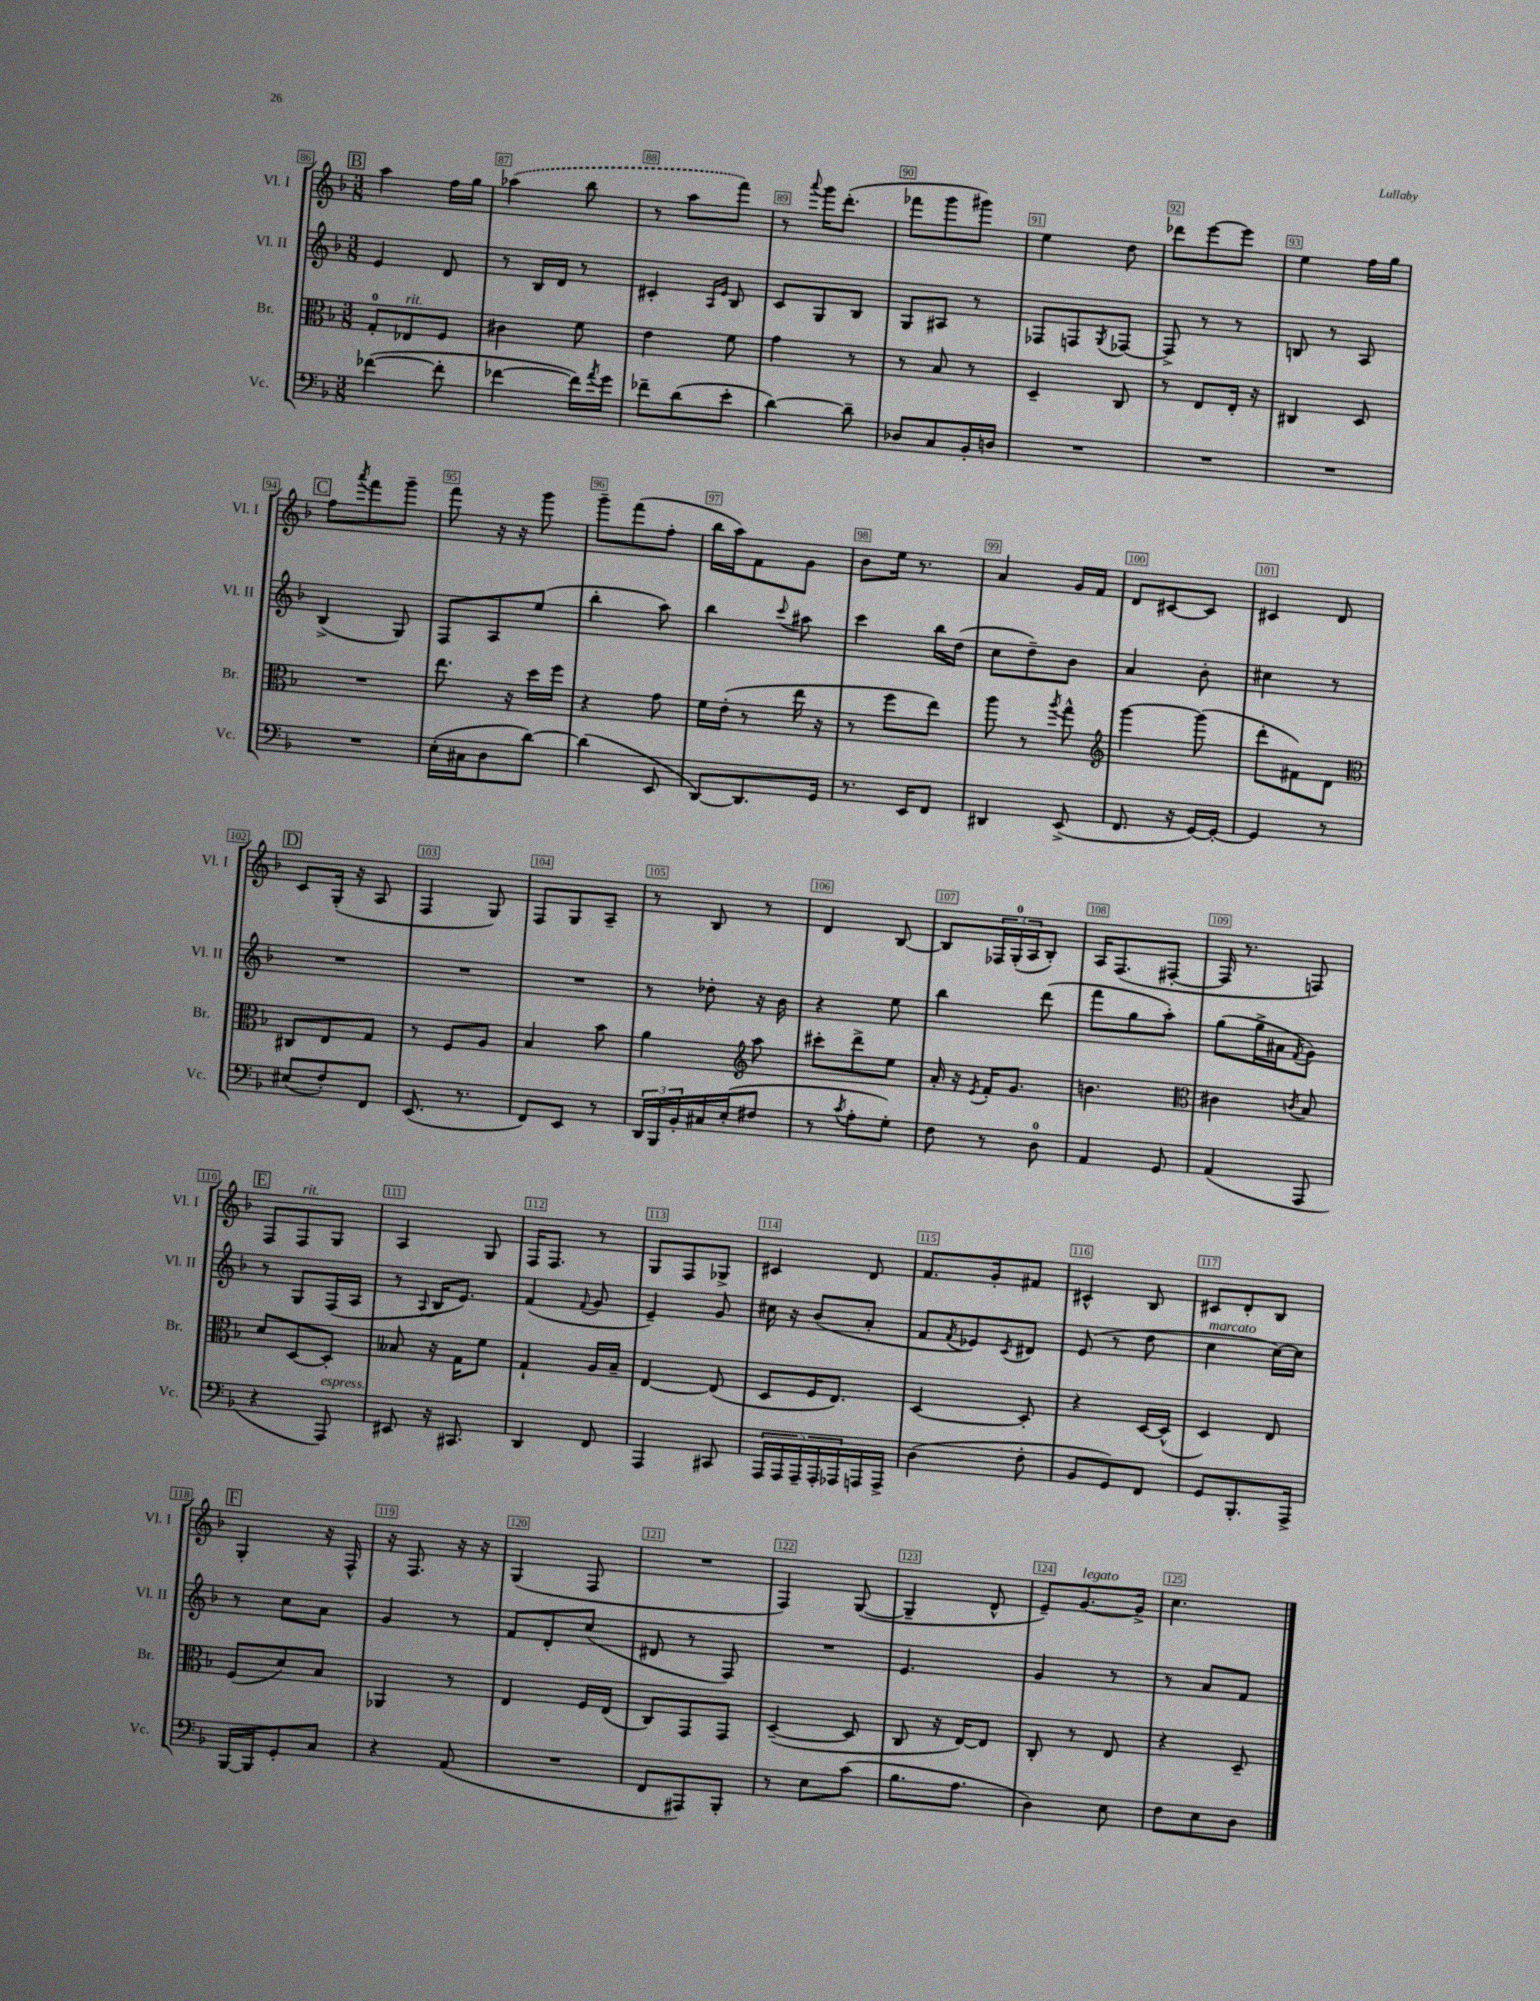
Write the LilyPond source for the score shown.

<<
\new StaffGroup <<
\new Staff = "s0" \with { instrumentName = "Vl. I" shortInstrumentName = "Vl. I" } {
    \clef treble \key f \major \numericTimeSignature \time 3/8
    \mark \markup { \box "B" } a''4 f''16 g''16 |
    \once \slurDashed aes''4( bes''8 |
    r8 a''8 f'''8) |
    r8 \appoggiatura { a'''8 } g'''16 d'''8.-.( |
    fes'''8 g'''8 gis'''8) |
    e''4 d''8 |
    des'''8 e'''8~ e'''8 |
    e''4 f''16 g''16 |
    \mark \markup { \box "C" } f''8 \acciaccatura { a'''8 } f'''8 g'''8-- |
    f'''8 r16 r16 g'''8 |
    g'''8-- f'''8( f''8-. |
    bes''16 a''16) f'8 g'8 |
    bes'8 e''16 r8. |
    a'4 g'16 f'16 |
    d'8 cis'8~ cis'8 |
    cis'4 d'8 |
    \mark \markup { \box "D" } c'8 g16-.( r16 a8 |
    f4 g8) |
    f8 g8 a8-- |
    r8 bes8 r8 |
    d'4 bes8~ |
    bes8 \tuplet 3/2 { fes16 g16-0-.( a16 } bes8-.) |
    a16 f8.( fis8~-. |
    fis16 r8. f8) |
    \mark \markup { \box "E" } f8 f8^\markup { \italic "rit." } g8 |
    a4 g8 |
    f16 f8. r8 |
    g8 f8 ges8-> |
    cis'4 d'8 |
    f'8. g'16-. fis'8 |
    cis'4-^ bes8 |
    cis'8 d'8-. bes8 |
    \mark \markup { \box "F" } g4-. r16 f16-^ |
    r16 f8. r16 r16 |
    g4( f8 |
    R4. |
    f4) g8~( |
    g4-- d'8-^ |
    e'8--) g'8.~^\markup { \italic "legato" } g'16-> |
    c''4. \bar "|." |
}
\new Staff = "s1" \with { instrumentName = "Vl. II" shortInstrumentName = "Vl. II" } {
    \clef treble \key f \major \numericTimeSignature \time 3/8
    \mark \markup { \box "B" } e'4 d'8 |
    r8 bes16 d'16 r8 |
    cis'4-. \grace { a16 e'16 } bes8 |
    c'8 g8 bes8 |
    g8 ais8 r8 |
    fes8 f8 \acciaccatura { g8 } fes8~ |
    fes8-> r8 r8 |
    b8 r8 a8 |
    \mark \markup { \box "C" } bes4->( g8) |
    f8 a8 e''8( |
    bes''4-. a''8) |
    bes''4 \appoggiatura { c'''8 } ais''8 |
    c'''4 bes''16 d''16( |
    c''8 d''8--) bes'8 |
    a'4 bes'8-. |
    cis''4 r8 |
    \mark \markup { \box "D" } R4. |
    R4. |
    R4. |
    r8 des''8-. r16 bes'16 |
    r4 e''8 |
    bes''4 d'''8( |
    f'''8 g''8 a''8-.) |
    g''8( g''16-> ais'16 \acciaccatura { f'8 } g'8) |
    \mark \markup { \box "E" } r8 g8 f16( a16 |
    r8 \appoggiatura { a8 } bes16 e'8.) |
    f'4( \appoggiatura { f'8 } g'8 |
    e'4--) g'8 |
    cis''16 r16 bes'8( a'8-. |
    f'8 \acciaccatura { f'8 } ees'8) \acciaccatura { c'8 } dis'8 |
    e'8( r8 d''8 |
    c''4^\markup { \italic "marcato" } c''16~) c''16 |
    \mark \markup { \box "F" } r8 c''8 a'8 |
    g'4 r8 |
    f'8 d'8-. c''8( |
    dis'8 r8 f8) |
    R4. |
    e'4. |
    g'4 r8 |
    r8 a'8 f'8 \bar "|." |
}
\new Staff = "s2" \with { instrumentName = "Br." shortInstrumentName = "Br." } {
    \clef alto \key f \major \numericTimeSignature \time 3/8
    \mark \markup { \box "B" } g8-0-. ees8^\markup { \italic "rit." } f8 |
    cis'4 f'8 |
    e'4 f'8 |
    g'4 r8 |
    r8 bes8 r8 |
    d4-- c8 |
    r8 e8 e16-. r16 |
    cis4 d8 |
    \mark \markup { \box "C" } R4. |
    e''8. r16 d''16 f''16 |
    r4 g'8 |
    f'16 e'16-.( r8 e''16 r16 |
    r8 f''8 e''8) |
    a''8 r8 \acciaccatura { a''8 } g''8-^ |
    \clef treble g'''4~ g'''8( |
    d'''8-. fis'8) d'8 |
    \mark \markup { \box "D" } \clef alto cis8 e8 g8 |
    r8 f8 a8 |
    bes4 bes'8 |
    a'4 \clef treble a''8 |
    cis'''8-. d'''8-> e''8 |
    a'16-. r16 \acciaccatura { e'8 } f'16-. g'8. |
    b'4. |
    \clef alto cis'4 \acciaccatura { c'8 } bes8 |
    \mark \markup { \box "E" } d'8 d8~ d8-. |
    beses8 r16 g16 f'8 |
    g4-! a16 bes16-- |
    e4~ e8( |
    d8 f16 e8.) |
    d4~ d8-. |
    r4 d16~ d16-^( |
    d4) e8 |
    \mark \markup { \box "F" } f8( d'8) bes8 |
    aes,4 r8 |
    e4 f16 e16( |
    c8) g,8 g,8 |
    d4~--( d8 |
    c8 r16 e16~) e8 |
    c8-. r8 e8 |
    r4 d8-- \bar "|." |
}
\new Staff = "s3" \with { instrumentName = "Vc." shortInstrumentName = "Vc." } {
    \clef bass \key f \major \numericTimeSignature \time 3/8
    \mark \markup { \box "B" } fes'4~( fes'8-. |
    fes'4~ fes'16) \acciaccatura { a'8 } g'16 |
    fes'8-- d'8( e'8-. |
    d'4~) d'8-- |
    des8 c8 bes,16-. d16 |
    R4. |
    R4. |
    R4. |
    \mark \markup { \box "C" } R4. |
    e16-.( cis16 d8 d'8~) |
    d'4( e,8 |
    d,8~) d,8. g,16 |
    r8. e,16 f,8 |
    dis,4 e,8->( |
    f,8. r16 g,16~) g,16~-. |
    g,4 r8 |
    \mark \markup { \box "D" } eis8( f8-.) f,8 |
    e,8.( r8. |
    f,8) e,8 r8 |
    \tuplet 3/2 { d,16 bes,,16 bes,16-. } cis16 e16-.( fis8 |
    r8 \acciaccatura { c'8 } a8-. g8-.) |
    f8 r8 d8-0 |
    a,4 g,8 |
    a,4( a,,8 |
    \mark \markup { \box "E" } r4 a,,8^\markup { \italic "espress." }) |
    eis,8 r16 cis,8. |
    d,4 f,8 |
    a,,4 cis,8 |
    \tuplet 5/4 { a,,16 a,,16 a,,16-- a,,16-. aes,,16 } a,,16 a,,16-> |
    d4( f8-. |
    bes,8 g,8) f,8 |
    g,8 bes,,8.-. a,,16-> |
    \mark \markup { \box "F" } bes,,16~ bes,,16 g,8-. c8 |
    r4 a,8( |
    R4. |
    f,8 ais,,8) bes,,8-. |
    r8 e8 c'8( |
    bes8. a8. |
    d4) e8 |
    f8 e8 d8 \bar "|." |
}
>>
>>
\layout { \context { \Score currentBarNumber = #86 \override BarNumber.break-visibility = ##(#f #t #t) barNumberVisibility = #all-bar-numbers-visible \override BarNumber.stencil = #(make-stencil-boxer 0.1 0.3 ly:text-interface::print) } }
